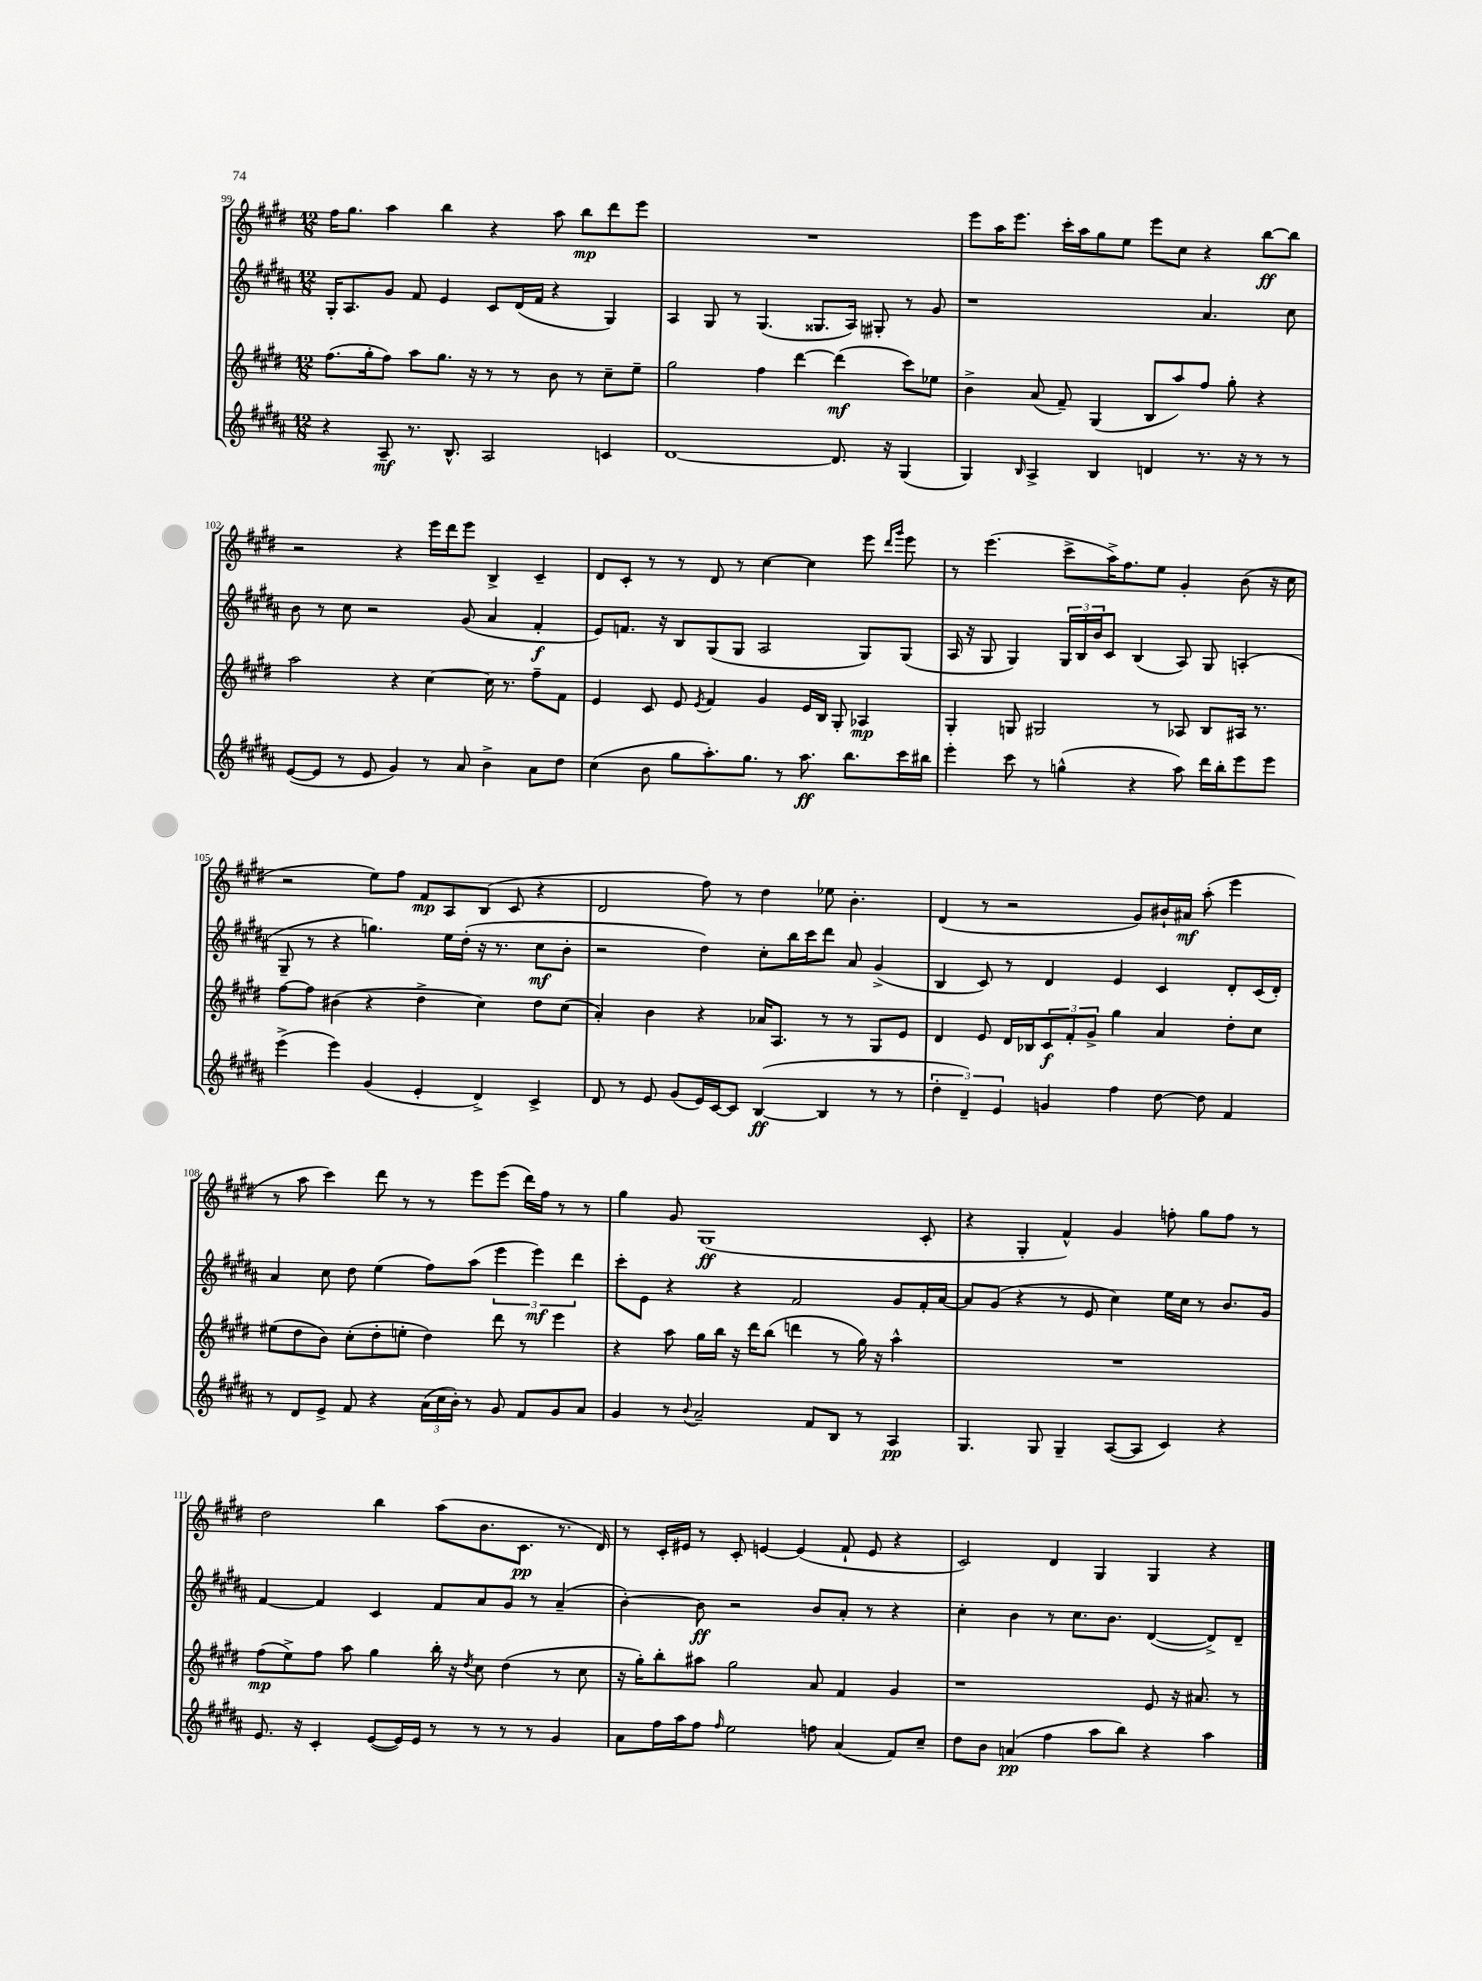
<<
\new StaffGroup <<
\new Staff = "s0" {
    \clef treble \key e \major \numericTimeSignature \time 12/8
    fis''16 gis''8. a''4 b''4 r4 a''8 b''8\mp dis'''8 e'''8 |
    R1. |
    e'''8 a''16 e'''8. cis'''16-. a''16 gis''8 e''8 e'''8 cis''8 r4 b''8~\ff b''8 |
    r2 r4 e'''16 dis'''16 e'''8 b4-> cis'4-- |
    dis'8 cis'8-. r8 r8 dis'8 r8 cis''4~ cis''4 e'''8 \grace { dis'''16 gis'''16 } e'''8 |
    r8 e'''4.( cis'''8-> a''16->) fis''8. e''8 gis'4-. b'8( r16 cis''16 |
    r2 e''8) fis''8 fis'8\mp a8 b8( cis'8 r4 |
    dis'2 fis''8) r8 dis''4 ees''8 b'4.-. |
    dis'4( r8 r2 gis'8) bis'16-! ais'16\mf a''8-.( e'''4 |
    r8 a''8 cis'''4) dis'''8 r8 r8 e'''8 e'''8( dis'''16) fis''16 r8 r8 |
    gis''4 gis'8 gis1\ff( cis'8-. |
    r4 gis4-. fis'4-^) gis'4 f''8-. gis''8 f''8 r8 |
    dis''2 b''4 a''8( b'8. cis'8.\pp r8. dis'16) |
    r8 cis'16-. eis'16 r8 cis'8-. e'4~ e'4( fis'8-! e'8 r4 |
    cis'2) dis'4 gis4 gis4 r4 \bar "|." |
}
\new Staff = "s1" {
    \clef treble \key b \major \numericTimeSignature \time 12/8
    gis16-. ais8. gis'8 fis'8 e'4 cis'8 dis'16( fis'16 r4 gis4) |
    ais4 gis8 r8 gis4.( gisis8. ais16) gis8-. r8 gis'8 |
    r1 ais'4. cis''8 |
    b'8 r8 cis''8 r2 gis'8( ais'4 fis'4-.\f |
    e'8) f'8. r16 b8 gis8( gis8 ais2 gis8) gis8( |
    ais16 r16 gis8 gis4) \tuplet 3/2 { gis16 b16 b'16 } cis'8 b4( ais8) gis8 a4-.( |
    gis8-- r8 r4 g''4.) e''16 dis''16-.( r16 r8. cis''8\mf b'8-. |
    r2 dis''4) cis''8-. b''16 cis'''16 dis'''8 ais'8 gis'4->( |
    b4 cis'8) r8 dis'4 e'4 cis'4 dis'8-. cis'16( dis'16-.) |
    ais'4 cis''8 dis''8 e''4( fis''8) ais''8( \tuplet 3/2 { e'''4 e'''4\mf) dis'''4 } |
    cis'''8-. e'8 r4 r4 fis'2 gis'8 fis'16-. ais'16~ |
    ais'8 gis'8( r4 r8 e'8 cis''4) e''16 cis''16 r8 b'8. gis'16 |
    fis'4~ fis'4 cis'4 fis'8 ais'8 gis'8 r8 ais'4--( |
    b'4~-.) b'8\ff r2 b'8 ais'8-. r8 r4 |
    cis''4-. b'4 r8 cis''8. b'8. dis'4~( dis'8->) dis'8-- \bar "|." |
}
\new Staff = "s2" {
    \clef treble \key e \major \numericTimeSignature \time 12/8
    fis''8.( gis''16-. fis''8) a''8 gis''8. r16 r8 r8 b'8 r8 cis''8-- e''8-- |
    gis''2 fis''4 dis'''4~ dis'''4\mf( cis'''8) ees''8 |
    b'4-> a'8( fis'8--) gis4( b8 a''8) fis''8 gis''8-. r4 |
    a''2 r4 cis''4~ cis''16 r8. fis''8-- fis'8 |
    e'4 cis'8 e'8 \acciaccatura { e'8 } fis'4 gis'4 e'16 b16 gis8-. aes4\mp |
    gis4-. g8 gis2 r8 aes8 b8 ais16 r8. |
    fis''8~ fis''8 bis'4( r4 dis''4-> cis''4) dis''8 cis''8( |
    a'4-.) b'4 r4 aes'16 a8. r8 r8 gis8 e'8 |
    dis'4 e'8 dis'16 bes16 \tuplet 3/2 { cis'8\f fis'8-. gis'8-> } gis''4 a'4 dis''8-. cis''8 |
    eis''8( dis''8 b'8) cis''8-.( dis''8-. e''8-. dis''4) dis'''8 r8 e'''4 |
    r4 a''8 gis''16 b''16 r16 dis'''16 b''8( d'''4 r8 gis''16) r16 a''4-^ |
    R1. |
    fis''8\mp( e''8->) fis''8 a''8 gis''4 b''16-. r16 \acciaccatura { dis''8 } cis''8 dis''4( r8 cis''8 |
    r16 gis''16-.) b''8-. ais''8 gis''2 a'8 fis'4 gis'4 |
    r1 e'8 r16 ais'8. r8 \bar "|." |
}
\new Staff = "s3" {
    \clef treble \key b \major \numericTimeSignature \time 12/8
    r4 ais8--\mf r8. b8.-^ ais2 c'4 |
    dis'1~ dis'8. r16 gis4( |
    gis4) \grace { b16 } ais4-> b4 d'4 r8. r16 r8 r8 |
    e'8~( e'8 r8 e'8 gis'4) r8 ais'8 b'4-> ais'8 dis''8 |
    cis''4( b'8 gis''8 ais''8.-.) gis''8. r8 ais''8.\ff b''8. cis'''16 bis''16 |
    e'''4-. cis'''8 r8 g''4-^( r4 ais''8) dis'''16 b''16-. e'''8 e'''8 |
    e'''4->( e'''4) gis'4( e'4-. dis'4->) cis'4-> |
    dis'8 r8 e'8 gis'8( e'16) cis'16~ cis'8 b4~\ff( b4 r8 r8 |
    \tuplet 3/2 { dis''4-. dis'4--) e'4 } g'4 fis''4 dis''8~ dis''8 fis'4 |
    r8 dis'8 e'8-> fis'8 r4 \tuplet 3/2 { ais'16( cis''16 b'16-.) } r8 gis'8 fis'8 gis'8 ais'8 |
    gis'4 r8 \appoggiatura { b'8 } ais'2-- fis'8 b8 r8 ais4\pp |
    gis4. gis8 gis4-- ais8~( ais8 cis'4) r4 |
    e'8. r16 cis'4-. e'8~( e'16) e'16 r8 r8 r8 r8 gis'4 |
    ais'8 fis''16 ais''16 fis''8 \grace { fis''16 } e''2 f''8 ais'4( fis'8) cis''8-- |
    dis''8 b'8 a'4\pp( fis''4 ais''8 b''8) r4 ais''4 \bar "|." |
}
>>
>>
\layout { \context { \Score currentBarNumber = #99 } }
